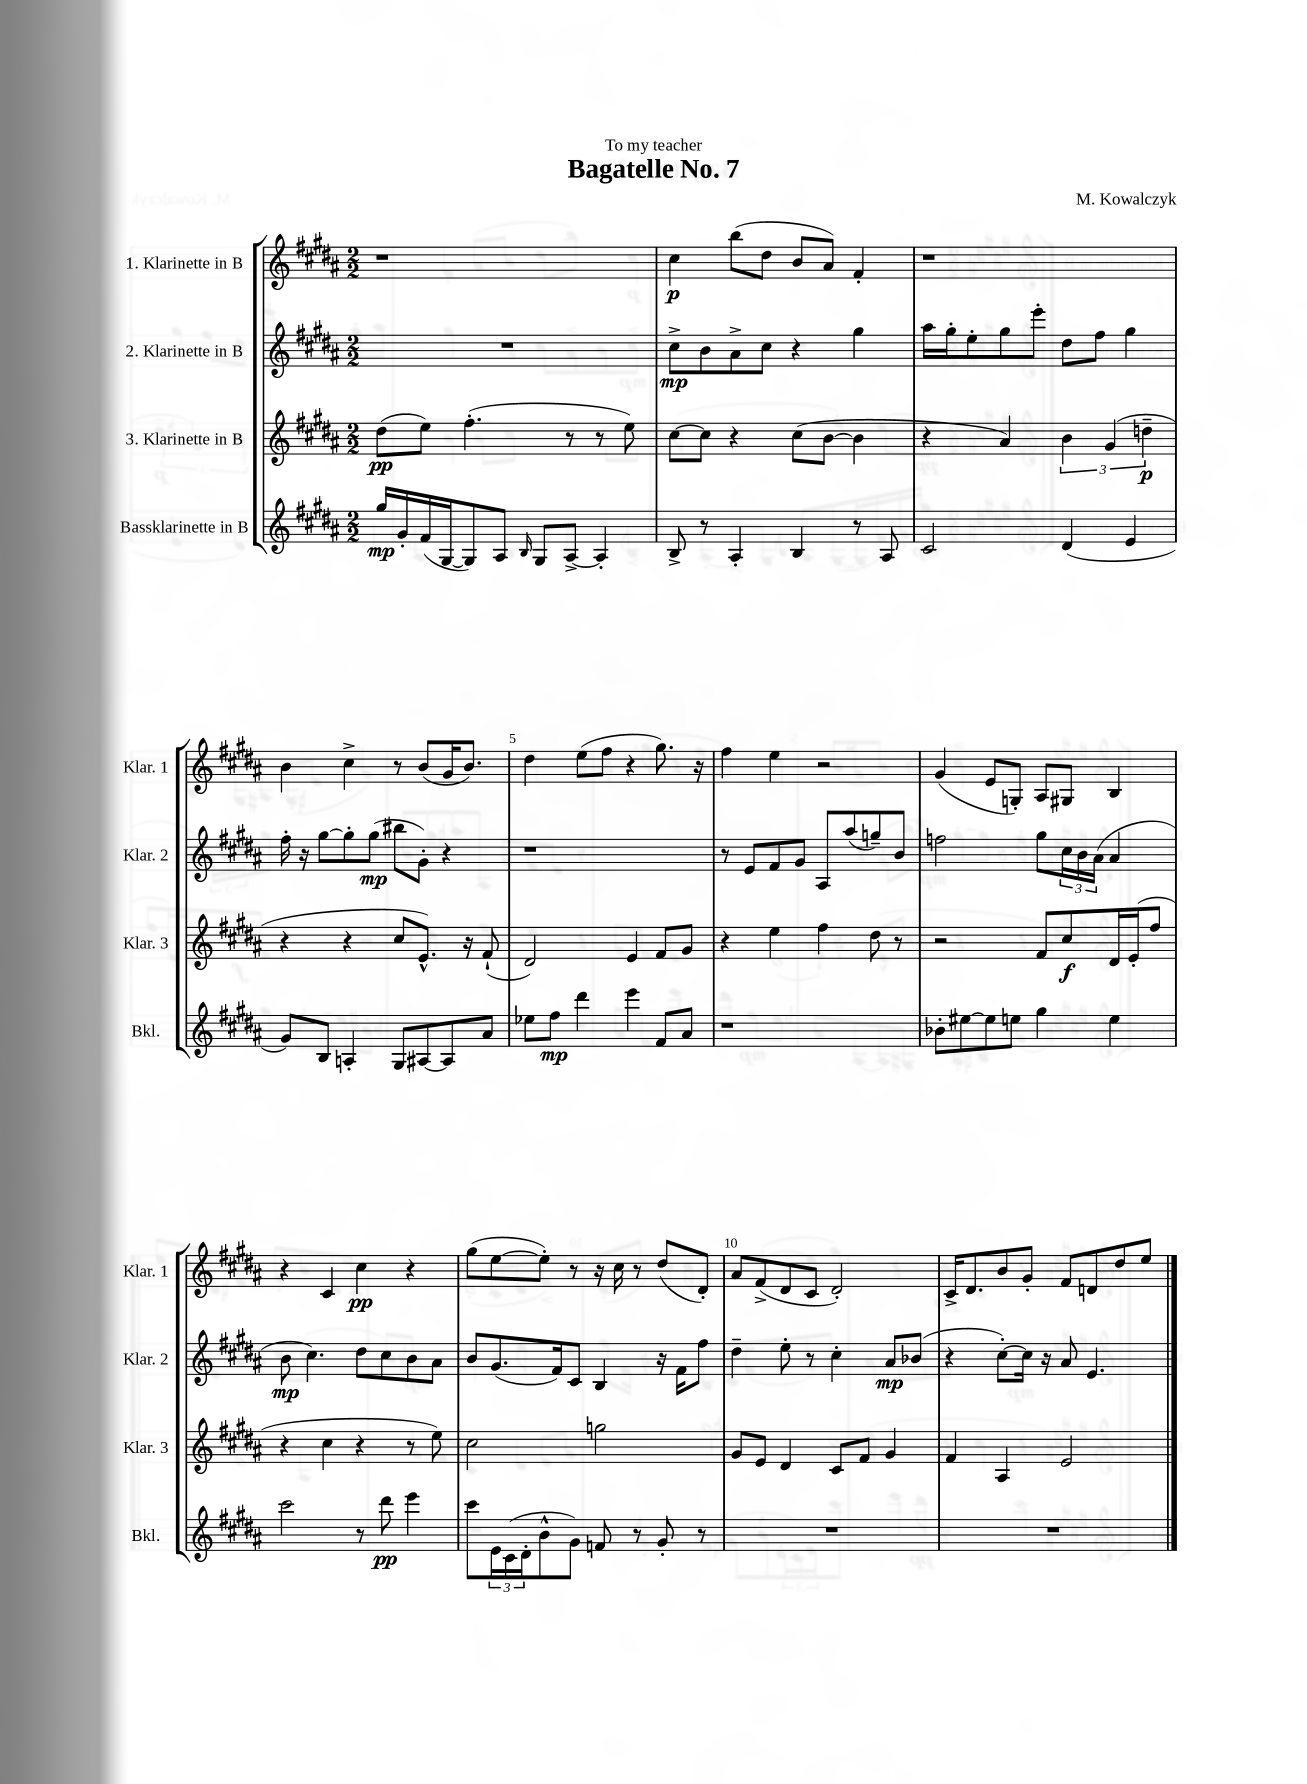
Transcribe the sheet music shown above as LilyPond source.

\header { title = "Bagatelle No. 7" composer = "M. Kowalczyk" dedication = "To my teacher" }
<<
\new StaffGroup <<
\new Staff = "s0" \with { instrumentName = "1. Klarinette in B" shortInstrumentName = "Klar. 1" } {
    \clef treble \key b \major \numericTimeSignature \time 2/2
    r1 |
    cis''4\p b''8( dis''8 b'8 ais'8) fis'4-. |
    r1 |
    b'4 cis''4-> r8 b'8( gis'16 b'8.) |
    dis''4 e''8( fis''8 r4 gis''8.) r16 |
    fis''4 e''4 r2 |
    gis'4( e'8 g8-.) ais8 gis8 b4 |
    r4 cis'4 cis''4\pp r4 |
    gis''8( e''8~ e''8-.) r8 r16 cis''16 r8 dis''8( dis'8-.) |
    ais'8 fis'8->( dis'8 cis'8 dis'2-.) |
    cis'16-> dis'8. b'8 gis'8-. fis'8 d'8 dis''8 e''8 \bar "|." |
}
\new Staff = "s1" \with { instrumentName = "2. Klarinette in B" shortInstrumentName = "Klar. 2" } {
    \clef treble \key b \major \numericTimeSignature \time 2/2
    R1 |
    cis''8->\mp b'8 ais'8-> cis''8 r4 gis''4 |
    ais''16 gis''16-. e''8-. gis''8 e'''8-. dis''8 fis''8 gis''4 |
    fis''16-. r16 gis''8~ gis''8-. gis''8\mp( bis''8 gis'8-.) r4 |
    r1 |
    r8 e'8 fis'8 gis'8 ais8 ais''8( g''8--) b'8 |
    f''2 gis''8 \tuplet 3/2 { cis''16 b'16 ais'16( } ais'4 |
    b'8\mp cis''4.) dis''8 cis''8 b'8 ais'8 |
    b'8 gis'8.( fis'16) cis'8 b4 r16 fis'16 fis''8 |
    dis''4-- e''8-. r8 cis''4-. ais'8\mp bes'8( |
    r4 cis''8~-.) cis''16 r16 ais'8 e'4. \bar "|." |
}
\new Staff = "s2" \with { instrumentName = "3. Klarinette in B" shortInstrumentName = "Klar. 3" } {
    \clef treble \key b \major \numericTimeSignature \time 2/2
    dis''8\pp( e''8) fis''4.-.( r8 r8 e''8) |
    cis''8~ cis''8 r4 cis''8( b'8~ b'4 |
    r4 ais'4) \tuplet 3/2 { b'4 gis'4( d''4--\p } |
    r4 r4 cis''8 e'8.-^) r16 fis'8-!( |
    dis'2) e'4 fis'8 gis'8 |
    r4 e''4 fis''4 dis''8 r8 |
    r2 fis'8 cis''8\f dis'16 e'16-.( fis''8 |
    r4 cis''4 r4 r8 e''8) |
    cis''2 g''2 |
    gis'8 e'8 dis'4 cis'8 fis'8 gis'4 |
    fis'4 ais4 e'2 \bar "|." |
}
\new Staff = "s3" \with { instrumentName = "Bassklarinette in B" shortInstrumentName = "Bkl." } {
    \clef treble \key b \major \numericTimeSignature \time 2/2
    gis''16\mp gis'16-. fis'16( gis16~ gis8) ais8 \grace { b16 } gis8 ais8~-> ais4-. |
    b8-> r8 ais4-. b4 r8 ais8 |
    cis'2 dis'4( e'4 |
    gis'8) b8 a4-. gis8 ais8~ ais8 ais'8 |
    ees''8 fis''8\mp dis'''4 e'''4 fis'8 ais'8 |
    r1 |
    bes'8-. eis''8~ eis''8 e''8 gis''4 e''4 |
    cis'''2 r8 dis'''8\pp e'''4 |
    cis'''8 \tuplet 3/2 { e'16 cis'16( dis'16-. } b'8-^ gis'8) f'8 r8 gis'8-. r8 |
    R1 |
    R1 \bar "|." |
}
>>
>>
\layout { \context { \Score \override BarNumber.break-visibility = ##(#f #t #t) barNumberVisibility = #(every-nth-bar-number-visible 5) } }
